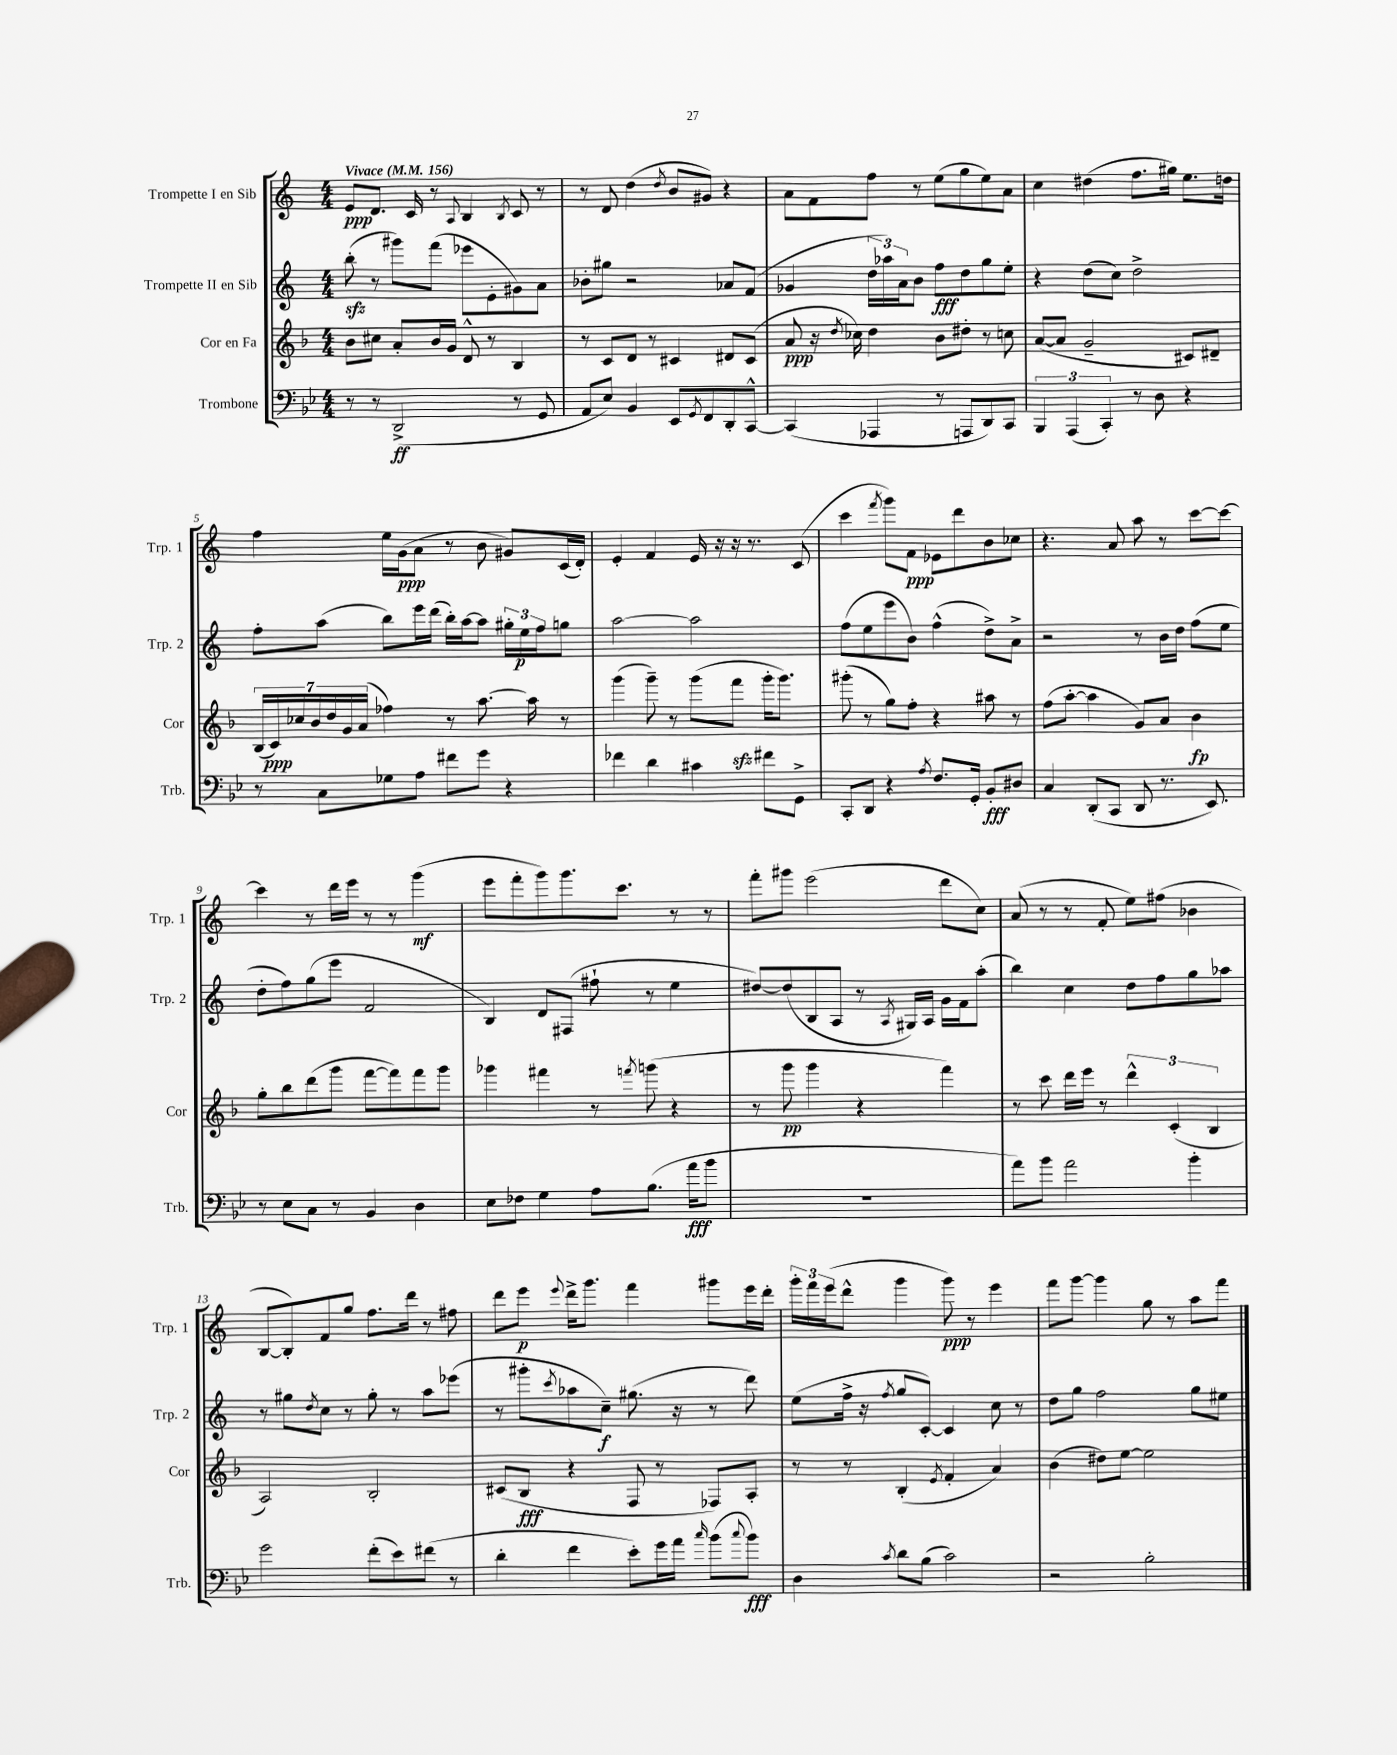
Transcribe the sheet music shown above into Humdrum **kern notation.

**kern	**kern	**kern	**kern
*staff4	*staff3	*staff2	*staff1
*clefF4	*clefG2	*clefG2	*clefG2
*k[b-e-]	*k[b-]	*k[]	*k[]
*M4/4	*M4/4	*M4/4	*M4/4
*MM156	*MM156	*MM156	*MM156
8r	8b-	(8bb'	8e
8r	8cc#	8r	8.d
(2DD^	8a'	8ggg#)	.
.	.	.	16c
.	16b-	(8fff	8r
.	16g	.	.
.	.	.	8qqA
.	8d^^	8eee-	4B
.	8r	8e'	.
.	.	.	8qB
8r	4B-	8g#)	8c
8GG	.	8a	8r
=	=	=	=
8AA	8r	8b-'	8r
8E-)	8c	8gg#	8d
4BB-	8d	2r	(4dd
.	8r	.	.
.	.	.	8qdd
8EE-	4c#	.	8b
8qGG	.	.	.
8FF	.	.	8g#)
8DD'	8d#	8a-	4r
[8CC^^	(8c#	(8f	.
=	=	=	=
(4CC]	8a	4g-	8a
.	16r	.	8f
.	8qdd	.	.
.	16cc-)	.	.
4AAA-	4dd	24dd	8ff
.	.	24aa-)	.
.	.	24a	.
.	.	8b	8r
8r	8b-	8ff	(8ee
8AAA	8dd#'	8dd	8gg
8DD)	8r	8gg	8ee)
8CC	8cc	8ee'	8a
=	=	=	=
6BBB-	([8a	4r	4cc
.	8a]	.	.
(6AAA	.	.	.
.	2g~	(8dd	(4dd#
6CC')	.	.	.
.	.	8cc)	.
8r	.	2dd^	8.ff
8D	.	.	.
.	.	.	16gg#)
4r	8c#)	.	8.ee
.	8d#~	.	.
.	.	.	16dd
=	=	=	=
8r	(28B-	8ff'	4ff
.	28c)	.	.
.	28cc-	.	.
.	28b-	.	.
8C	.	(8aa	.
.	28dd	.	.
.	28g	.	.
.	(28a	.	.
8G-	4ff-)	8bb)	16ee
.	.	.	(16g
8A	.	16eee	8a
.	.	(16ddd	.
8f#	8r	16bb')	8r
.	.	[16aa	.
8g	[8.aa	8aa]	8b
4r	.	24gg#'	8g#)
.	.	24ee	.
.	16aa]	.	.
.	.	24ff	.
.	8r	8gg	(16c
.	.	.	16d')
=	=	=	=
4f-	(4ggg	[2aa	4e'
4d	8ggg~)	.	4f
.	8r	.	.
4c#	(8ggg	2aa]	16e
.	.	.	16r
.	8fff	.	16r
.	.	.	8.r
8f#	16ggg'	.	.
.	8.ggg)	.	.
8GG^	.	.	(8c
=	=	=	=
8CC'	(8ggg#'	(8ff	4ccc
8DD	8r	8ee	.
.	.	.	8qfff
4r	8gg)	8eee	8ggg)
.	8ff'	8b)	8f
8qA	.	.	.
8.F	4r	(4ff^^	8e-
.	.	.	8ddd
16GG'	.	.	.
8BB-'	8aa#	8dd^)	8b
8D#	8r	8a^	8cc-
=	=	=	=
4C	(8ff	2r	4.r
.	[8aa'	.	.
(8DD'	4aa]	.	.
8CC	.	.	8a
8DD	8g)	8r	8aa
8.r	8a	16b	8r
.	.	16dd	.
.	4b-	(8ff	[8ccc
8.EE-)	.	.	.
.	.	8ee	8ccc_
=	=	=	=
8r	8gg'	8dd'	4ccc]
8E-	8bb-	8ff)	.
8C	(8ddd	(8gg	8r
8r	8ggg	8eee	16ddd
.	.	.	16eee
4BB-	[8fff	2f	8r
.	8fff])	.	8r
4D	8fff	.	(4ggg
.	8ggg	.	.
=	=	=	=
8E-	4ggg-	4B)	8eee
8F-	.	.	8fff'
4G	4fff#	8d	8ggg)
.	.	(8F#	8.ggg
8A	8r	8ff#`	.
.	.	.	8.ccc
.	8qfff	.	.
(8.B-	(8ggg	8r	.
.	4r	4ee	8r
16a	.	.	.
8b-	.	.	8r
=	=	=	=
1r	8r	[8dd#)	8fff'
.	8ggg	(8dd#]	8ggg#
.	4ggg	8B	(2eee
.	.	8A	.
.	4r	8r	.
.	.	8qA	.
.	.	16G#)	.
.	.	16A	.
.	4fff)	16g	8ddd
.	.	16f	.
.	.	(8aa'	8cc)
=	=	=	=
8a)	8r	4bb)	(8a
8b-	8ccc	.	8r
2a	16ddd	4cc	8r
.	16eee	.	.
.	8r	.	8f'
.	6ddd^^	8dd	8ee)
.	.	8ff	(8ff#
.	(6c'	.	.
4b-'	.	8gg	4b-
.	6B-	.	.
.	.	8aa-	.
=	=	=	=
2g	2A)	8r	[8B
.	.	8gg#	8B'])
.	.	8qdd	.
.	.	8cc	8f
.	.	8r	8gg
(8f'	2B-'	8gg#'	8.ff
8e-)	.	8r	.
.	.	.	16ddd
(8f#	.	8aa	8r
8r	.	(8eee-	8ff#
=	=	=	=
4d'	(8c#	8r	8ddd
.	8B-	8ggg#'	8eee
.	.	8qccc	8qqeee
4f	4r	8aa-	16ddd^
.	.	.	8.ggg
.	.	8cc~)	.
8e-')	8F	(8.gg#	4fff
16g	8r	.	.
16a	.	16r	.
16qqcc	.	.	.
(8b-	8F-)	8r	8ggg#
8qqcc	.	.	.
8b-)	8A'	8ddd)	16eee
.	.	.	16ddd'
=	=	=	=
4D	8r	(8ee	24ggg'
.	.	.	24fff
.	.	.	(24eee
.	8r	16ff^	8ddd^^
.	.	16r	.
8qc	.	8qff	.
8d	(4B-'	8gg	4ggg
(8B-	.	[8c')	.
.	8qe	.	.
2c)	4f'	4c]	8ggg)
.	.	.	8r
.	4a)	8cc	4eee
.	.	8r	.
=	=	=	=
2r	(4b-	8dd	8fff
.	.	8gg	[8ggg
.	8dd#)	2ff	4ggg]
.	[8ee	.	.
2B-'	2ee]	.	8gg
.	.	.	8r
.	.	8gg	8aa
.	.	8ee#	8fff
==	==	==	==
*-	*-	*-	*-
